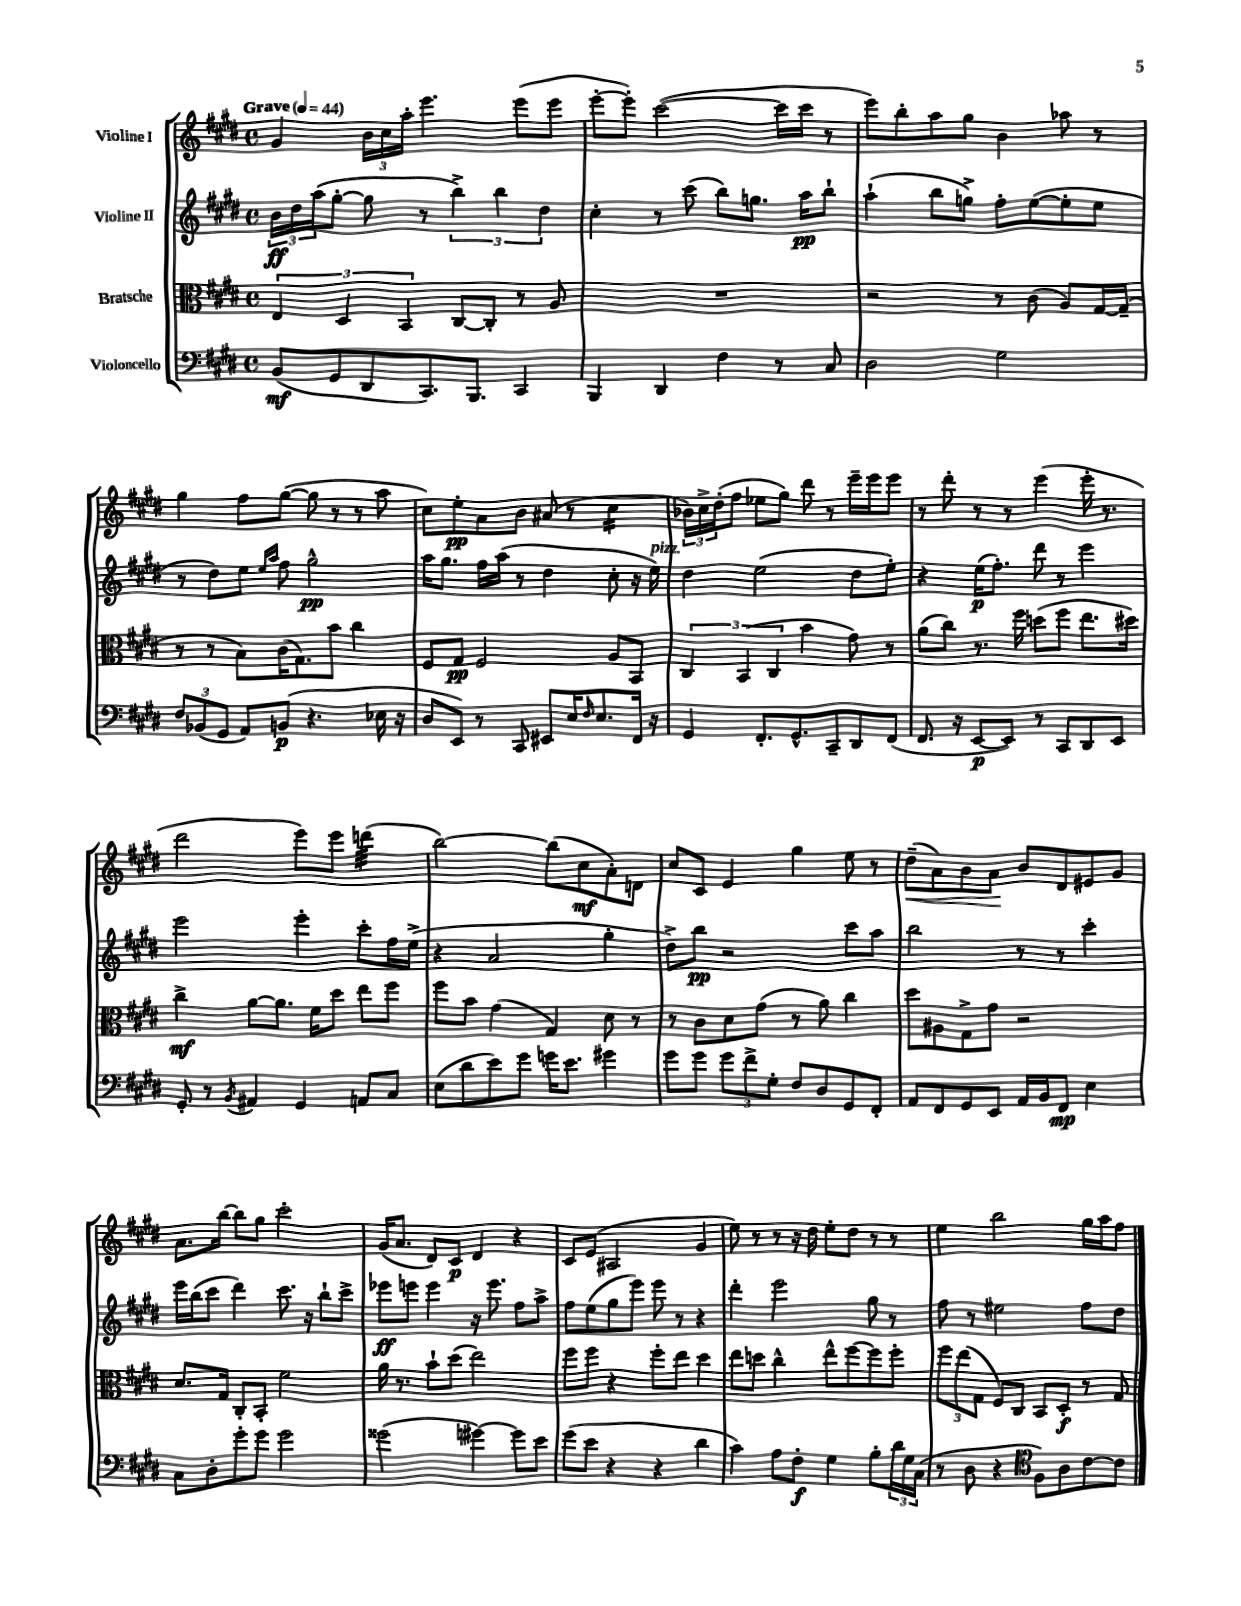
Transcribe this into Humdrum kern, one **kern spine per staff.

**kern	**kern	**kern	**kern
*staff4	*staff3	*staff2	*staff1
*clefF4	*clefC3	*clefG2	*clefG2
*k[f#c#g#d#]	*k[f#c#g#d#]	*k[f#c#g#d#]	*k[f#c#g#d#]
*M4/4	*M4/4	*M4/4	*M4/4
*met(c)	*met(c)	*met(c)	*met(c)
*MM44	*MM44	*MM44	*MM44
(8BB	6E	24b	4g#
.	.	24dd#	.
.	.	(24aa	.
8GG#	.	[8gg#'	.
.	6D#	.	.
8DD#	.	8gg#]	24b
.	.	.	24cc#
.	6BB	.	24aa'
8.CC#)	.	8r	4.eee
.	[8C#	6bb^)	.
8.BBB	.	.	.
.	8C#']	.	.
.	.	6bb	.
4CC#	8r	.	(8eee
.	.	6dd#	.
.	8A	.	8eee
=	=	=	=
4BBB	1r	4cc#'	[8eee'
.	.	.	8eee'])
4DD#	.	8r	([2ccc#
.	.	(8ccc#	.
4F#	.	8bb)	.
.	.	8.gg	.
8r	.	.	16ccc#]
.	.	16aa	16ccc#
8C#	.	8bb`	8r
=	=	=	=
2D#	2r	(4aa`	8eee)
.	.	.	8bb'
.	.	8bb	8aa
.	.	8gg^)	8gg#
2G#	8r	8ff#'	4b
.	(8c#	([8ee	.
.	8A)	8ee']	8aa-
.	[16G#	8ee	8r
.	(16G#~]	.	.
=	=	=	=
12F#	8r	8r	4gg#
(12BB-	.	.	.
.	8r	8dd#)	.
12GG#	.	.	.
8AA)	8B)	8ee	8ff#
.	.	16qqee	.
.	.	16qqaa	.
(8BB	(16c#	8ff#	([8gg#
.	8.G#)	.	.
4.r	.	2gg#^^	8gg#]
.	8b	.	8r
.	4cc#	.	8r
16E-	.	.	8aa
16r	.	.	.
=	=	=	=
8D#	8F#	16aa	8cc#)
.	.	8.gg#	.
8EE)	8G#	.	8ee'
8r	2F#	16ff#	8a
.	.	(16aa	.
8CC#	.	8r	8b
8EE#	.	4dd#	(8a#
16E	.	.	8r
16qqF#	.	.	.
8.E	.	.	.
.	8A	8cc#'	4cc#
16FF#	8BB	16r	.
16r	.	16ee)	.
=	=	=	=
4GG#	6C#	4dd#	24b-)
.	.	.	24cc#^
.	.	.	(24dd#'
.	.	.	8ff#
.	(6BB	.	.
8.FF#'	.	(2ee	8ee-
.	6C#	.	.
.	.	.	8gg#)
8.GG#^^	.	.	.
.	4b	.	8ddd#
8CC#~	.	.	8r
8DD#	8g#)	8dd#	16eee~
.	.	.	16eee
(8FF#	8r	8ee')	8eee
=	=	=	=
8.FF#	(8a	4r	8r
.	8cc#)	.	8ddd#'
16r	.	.	.
[8EE	8.r	(16ee	8r
.	.	8.ff#')	.
8EE])	.	.	8r
.	16ff#	.	.
8r	(8dd	8ddd#	(4eee
8CC#	8ff#	8r	.
8DD#	8.ee	4eee	16eee'
.	.	.	8.r
8EE	.	.	.
.	16dd#)	.	.
=	=	=	=
8GG#'	4cc#^	2eee	2ddd#
8r	.	.	.
8qBB	.	.	.
4AA#	[8a	.	.
.	8.a]	.	.
4GG#	.	4eee'	8eee)
.	16f#	.	.
.	8dd#	.	8eee
8AA	8ee	8ccc#'	(4ddd
8C#	8ff#	16ff#	.
.	.	(16ee^	.
=	=	=	=
(8E	8ff#	4r	[2bb)
8d#	8b	.	.
8e)	(4g#	2a	.
8g#	.	.	.
16g	4G#)	.	(8bb]
8.e	.	.	.
.	.	.	8cc#
4g#	8d#	4gg#'	8a')
.	8r	.	8d
=	=	=	=
8g#	8r	8dd#^)	8cc#
8g#	8c#	8bb	8c#
12g#	8d#	2r	4e
12f#^	.	.	.
.	(8g#	.	.
12G#'	.	.	.
8F#	8r	.	4gg#
8D#	8a)	.	.
8GG#	4cc#	8ccc#	8ee
8FF#'	.	8aa	8r
=	=	=	=
8AA	8dd#	2bb	(8dd#~
8FF#	8A#	.	8a)
8GG#	8G#^	.	8b
8EE	8g#	.	8a
16AA	2r	8r	8b
16BB	.	.	.
8FF#	.	8r	8d#
4E	.	4ccc#'	8e#
.	.	.	8g#
=	=	=	=
8C#	8.d#	16eee	8.a
.	.	(16bb	.
8D#'	.	8ccc#	.
.	16G#	.	[16bb
8g#'	8C#'	4ddd#)	8bb]
8g#	8BB'	.	8gg#
2g#	2f#	8.ccc#	2ccc#'
.	.	16r	.
.	.	8bb`	.
.	.	8ccc#^	.
=	=	=	=
(2g##	16a	8eee-	(16g#
.	8.r	.	8.a
.	.	8eee	.
.	8b`	4eee	8d#)
.	(8dd#	.	8c#
[4g#)	2ee)	16r	4d#
.	.	8.eee	.
8g#]	.	8ff#	4r
8e	.	8aa^	.
=	=	=	=
(8g#	8ff#	8ff#	8c#
8e	8ff#	(8ee	(8e
4r	4r	8gg#	2A#
.	.	8eee)	.
4r	8ff#'	8eee	.
.	8ee	8r	.
4d#	4dd#	4r	4g#
=	=	=	=
4c#)	8ee	4ddd#'	8ee)
.	8dd	.	8r
8A	4cc#^^	2eee	8r
8F#'	.	.	16r
.	.	.	16dd#
4G#	8ee^^	.	8ee'
.	[8ff#	.	8dd#
8B'	8ff#]	8gg#	8r
24d#	8ff#'	8r	8r
24G#	.	.	.
(24C#	.	.	.
=	=	=	=
8r	12ff#	8ff#	4ee
.	(12ee	.	.
8D#	.	8r	.
.	12G#	.	.
4r	8F#)	2ee#	2bb
.	8C#	.	.
*clefC4	*	*	*
8F#)	8BB	.	.
8A	8D#'	.	.
[8c#	8r	8ff#	16gg#
.	.	.	16aa
8c#]	8G#	8dd#	8ff#
==	==	==	==
*-	*-	*-	*-
